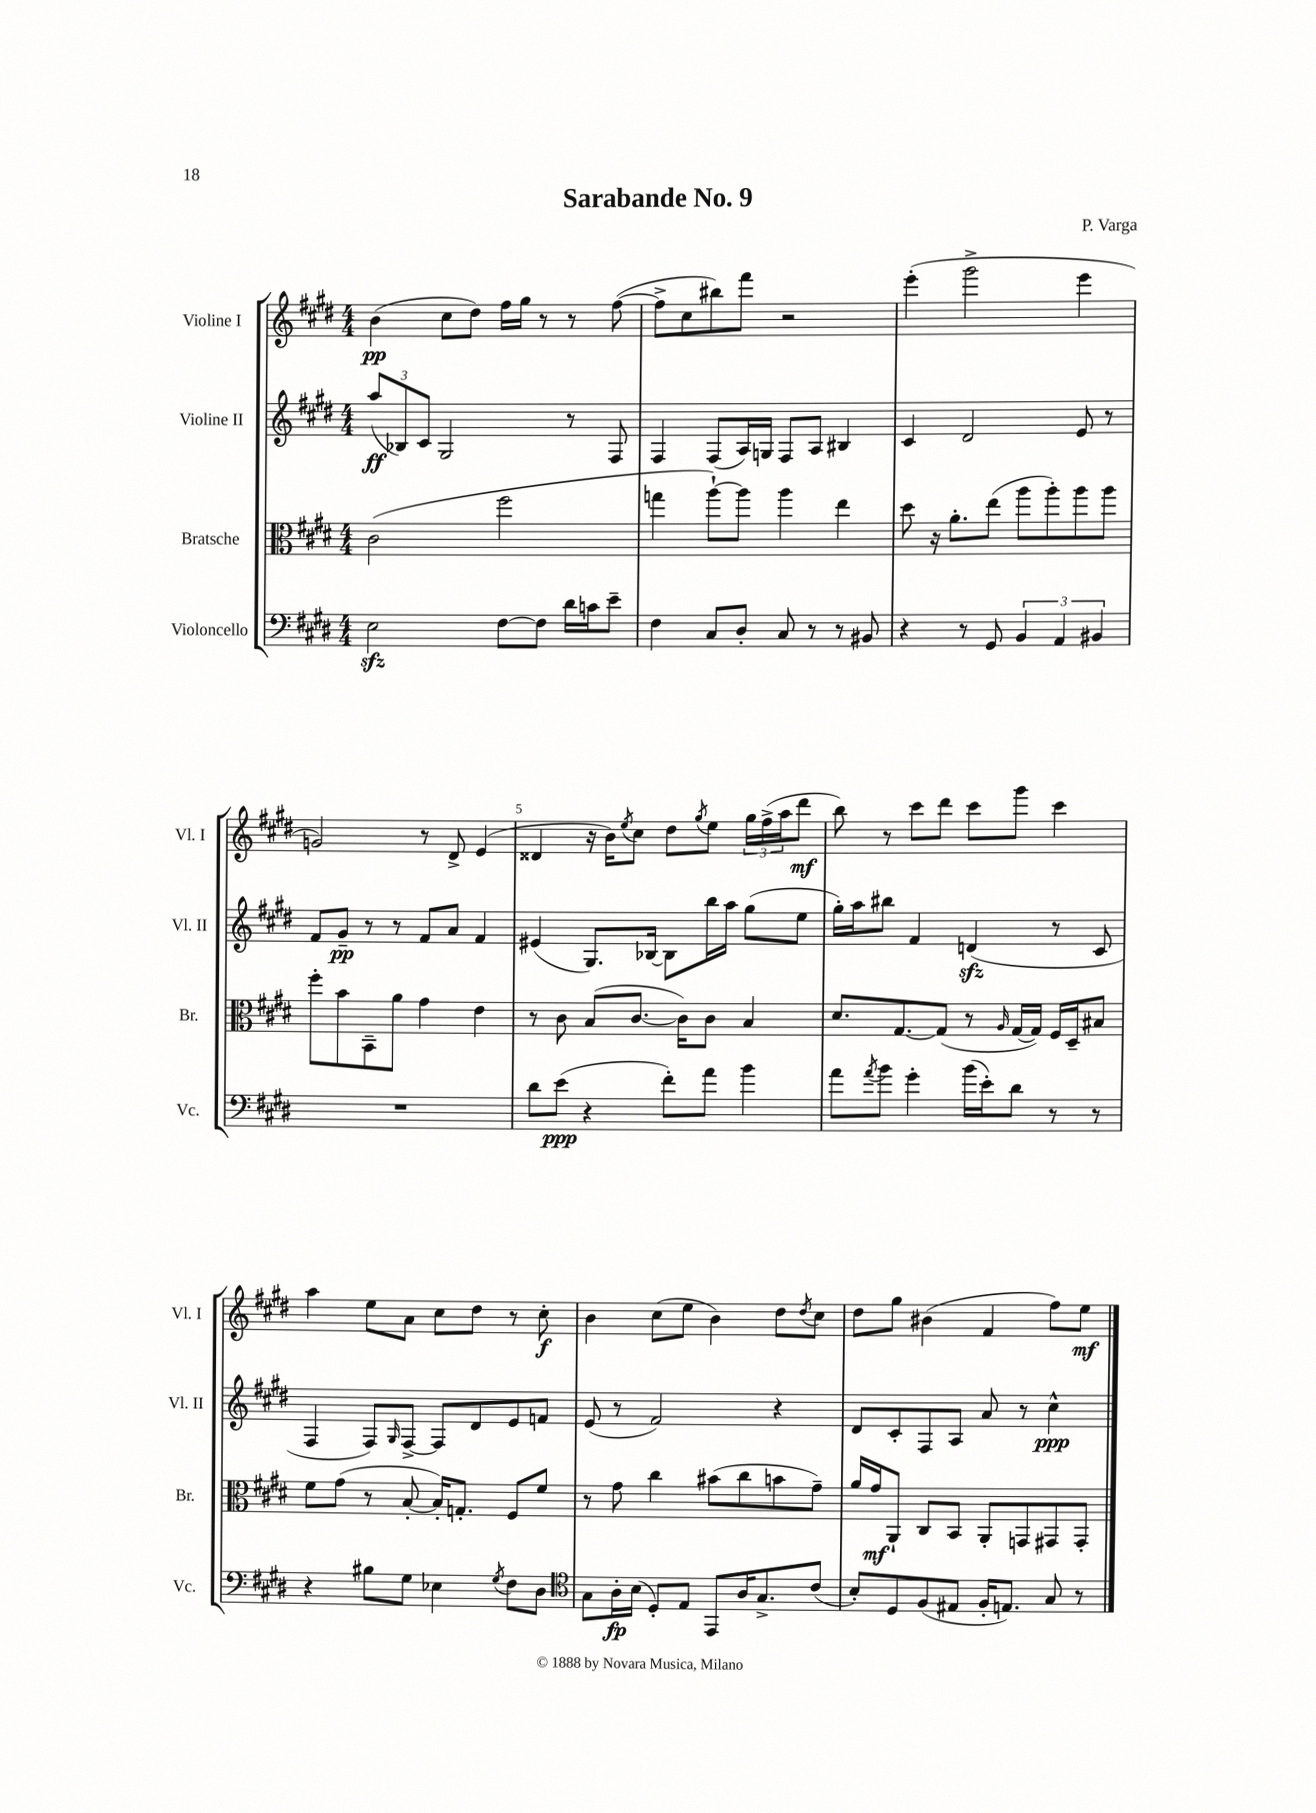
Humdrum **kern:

**kern	**dynam	**kern	**dynam	**kern	**dynam	**kern	**dynam
*part4	*part4	*part3	*part3	*part2	*part2	*part1	*part1
*staff4	*staff4	*staff3	*staff3	*staff2	*staff2	*staff1	*staff1
*I"Violoncello	*	*I"Bratsche	*	*I"Violine II	*	*I"Violine I	*
*I'Vc.	*	*I'Br.	*	*I'Vl. II	*	*I'Vl. I	*
*clefF4	*	*clefC3	*	*clefG2	*	*clefG2	*
*k[f#c#g#d#]	*	*k[f#c#g#d#]	*	*k[f#c#g#d#]	*	*k[f#c#g#d#]	*
*M4/4	*	*M4/4	*	*M4/4	*	*M4/4	*
=1	=1	=1	=1	=1	=1	=1	=1
2Ezz\	.	(2c#\	.	(12aa/L	ff	(4b\	pp
.	.	.	.	12B-X/)	.	.	.
.	.	.	.	12c#/J	.	.	.
.	.	.	.	2G#/	.	8cc#\L	.
.	.	.	.	.	.	8dd#\J)	.
[8F#\L	.	2ff#\	.	.	.	16ff#\LL	.
.	.	.	.	.	.	16gg#\JJ	.
8F#\J]	.	.	.	.	.	8r	.
16d#\LL	.	.	.	8r	.	8r	.
16cn\J	.	.	.	.	.	.	.
8e~\J	.	.	.	8F#/	.	([8ff#\	.
=2	=2	=2	=2	=2	=2	=2	=2
4F#\	.	4ggn\	.	4F#/	.	8ff#^\L]	.
.	.	.	.	.	.	8cc#\	.
8C#/L	.	[8aa`\L)	.	(8F#/L	.	8bb#X\)	.
8D#'/J	.	8aa\J]	.	16A/L)	.	8fff#\J	.
.	.	.	.	16Gn/JJ	.	.	.
8C#/	.	4aa\	.	8F#/L	.	2r	.
8r	.	.	.	8A/J	.	.	.
8r	.	4ee\	.	4B#X/	.	.	.
8BB#X/	.	.	.	.	.	.	.
=3	=3	=3	=3	=3	=3	=3	=3
4r	.	8dd#\	.	4c#/	.	(4eee'\	.
.	.	16r	.	.	.	.	.
.	.	8.a'\L	.	.	.	.	.
8r	.	.	.	2d#/	.	2ggg#^\	.
8GG#/	.	(8ee\J	.	.	.	.	.
6BB/	.	8aa\L	.	.	.	.	.
.	.	8aa'\)	.	.	.	.	.
6AA/	.	.	.	.	.	.	.
.	.	8aa\	.	8e/	.	4eee\	.
6BB#X/	.	.	.	.	.	.	.
.	.	8aa\J	.	8r	.	.	.
!!LO:LB:g=z
=4	=4	=4	=4	=4	=4	=4	=4
1r	.	8ff#'\L	.	8f#/L	.	2gn/)	.
.	.	8b\	.	8g#~/J	pp	.	.
.	.	8BB~\	.	8r	.	.	.
.	.	8a\J	.	8r	.	.	.
.	.	4g#\	.	8f#/L	.	8r	.
.	.	.	.	8a/J	.	8d#^/	.
.	.	4e\	.	4f#/	.	(4e/	.
=5	=5	=5	=5	=5	=5	=5	=5
8d#\L	.	8r	.	(4e#X/	.	4d##X/	.
(8e\J	ppp	8c#\	.	.	.	.	.
4r	.	(8B/L	.	8.G#/L)	.	16r	.
.	.	.	.	.	.	16b\KL)	.
.	.	.	.	.	.	8qee/	.
.	.	[8.c#/J	.	.	.	8cc#\J	.
.	.	.	.	[16B-X/Jk	.	.	.
8f#'\L)	.	.	.	8B-\L]	.	8dd#\L	.
.	.	16c#\KL])	.	.	.	.	.
.	.	.	.	.	.	8qgg#/	.
8a\J	.	8c#\J	.	16bb\L	.	8ee\J	.
.	.	.	.	16aa\JJ	.	.	.
4b\	.	4B/	.	(8gg#\L	.	24gg#\LL	.
.	.	.	.	.	.	(24ff#^\	.
.	.	.	.	.	.	24aa\J	.
.	.	.	.	8ee\J	.	8ddd#\J	mf
=6	=6	=6	=6	=6	=6	=6	=6
8a\L	.	8.d#/L	.	16gg#'\LL)	.	8bb\)	.
.	.	.	.	16aa\J	.	.	.
8qa/	.	.	.	.	.	.	.
8b\J	.	.	.	8bb#X\J	.	8r	.
.	.	[8.G#/	.	.	.	.	.
4g#'\	.	.	.	4f#/	.	8ccc#\L	.
.	.	(8G#/J]	.	.	.	8ddd#\J	.
(16b\LL	.	8r	.	(4dnzz/	.	8ccc#\L	.
16e'\J)	.	.	.	.	.	.	.
.	.	16qqA/	.	.	.	.	.
8d#\J	.	[16G#/LL	.	.	.	8ggg#\J	.
.	.	16G#/JJ])	.	.	.	.	.
8r	.	16F#/LL	.	8r	.	4ccc#\	.
.	.	16D#~/J	.	.	.	.	.
8r	.	8B#X/J	.	8c#/	.	.	.
!!LO:LB:g=z
=7	=7	=7	=7	=7	=7	=7	=7
4r	.	8f#\L	.	4F#/	.	4aa\	.
.	.	(8g#\J	.	.	.	.	.
8B#X\L	.	8r	.	8F#/L)	.	8ee\L	.
.	.	.	.	16qqG#/	.	.	.
8G#\J	.	[8B'/	.	[8F#^/J	.	8a\J	.
4E-X\	.	16B'/KL])	.	8F#/L]	.	8cc#\L	.
.	.	8.Gn'/J	.	.	.	.	.
.	.	.	.	8d#/	.	8dd#\J	.
8qG#/	.	.	.	.	.	.	.
8F#\L	.	8F#/L	.	8e/	.	8r	.
8D#\J	.	8f#/J	.	8fn/J	.	8cc#'\	f
=8	=8	=8	=8	=8	=8	=8	=8
*clefC4	*	*	*	*	*	*	*
8G#\L	.	8r	.	(8e/	.	4b\	.
16A'\L	fp	8g#\	.	8r	.	.	.
(16B\JJ	.	.	.	.	.	.	.
8D#'/L)	.	4cc#\	.	2f#/)	.	(8cc#\L	.
8E/J	.	.	.	.	.	8ee\J	.
8EE/L	.	(8b#X\L	.	.	.	4b\)	.
16A/K	.	8cc#\	.	.	.	.	.
8.G#^/	.	.	.	.	.	.	.
.	.	8bn\	.	4r	.	8dd#\L	.
.	.	.	.	.	.	8qdd#/	.
(8c#/J	.	8g#~\J)	.	.	.	8cc#\J	.
=9	=9	=9	=9	=9	=9	=9	=9
8B'/L)	.	16a/LL	.	8d#/L	.	8dd#\L	.
.	.	16g#/J	mf	.	.	.	.
8D#/	.	8AA`/J	.	8c#'/	.	8gg#\J	.
(8F#/	.	8C#/L	.	8F#/	.	(4b#X\	.
8E#X/J	.	8BB/J	.	8A/J	.	.	.
16F#'/KL	.	8AA'/L	.	8a/	.	4f#/	.
8.En/J)	.	.	.	.	.	.	.
.	.	8GGn/	.	8r	.	.	.
8G#/	.	8GG#X/	.	4cc#^^\	ppp	8ff#\L)	.
8r	.	8GG#'/J	.	.	.	8ee\J	mf
==	==	==	==	==	==	==	==
*-	*-	*-	*-	*-	*-	*-	*-
